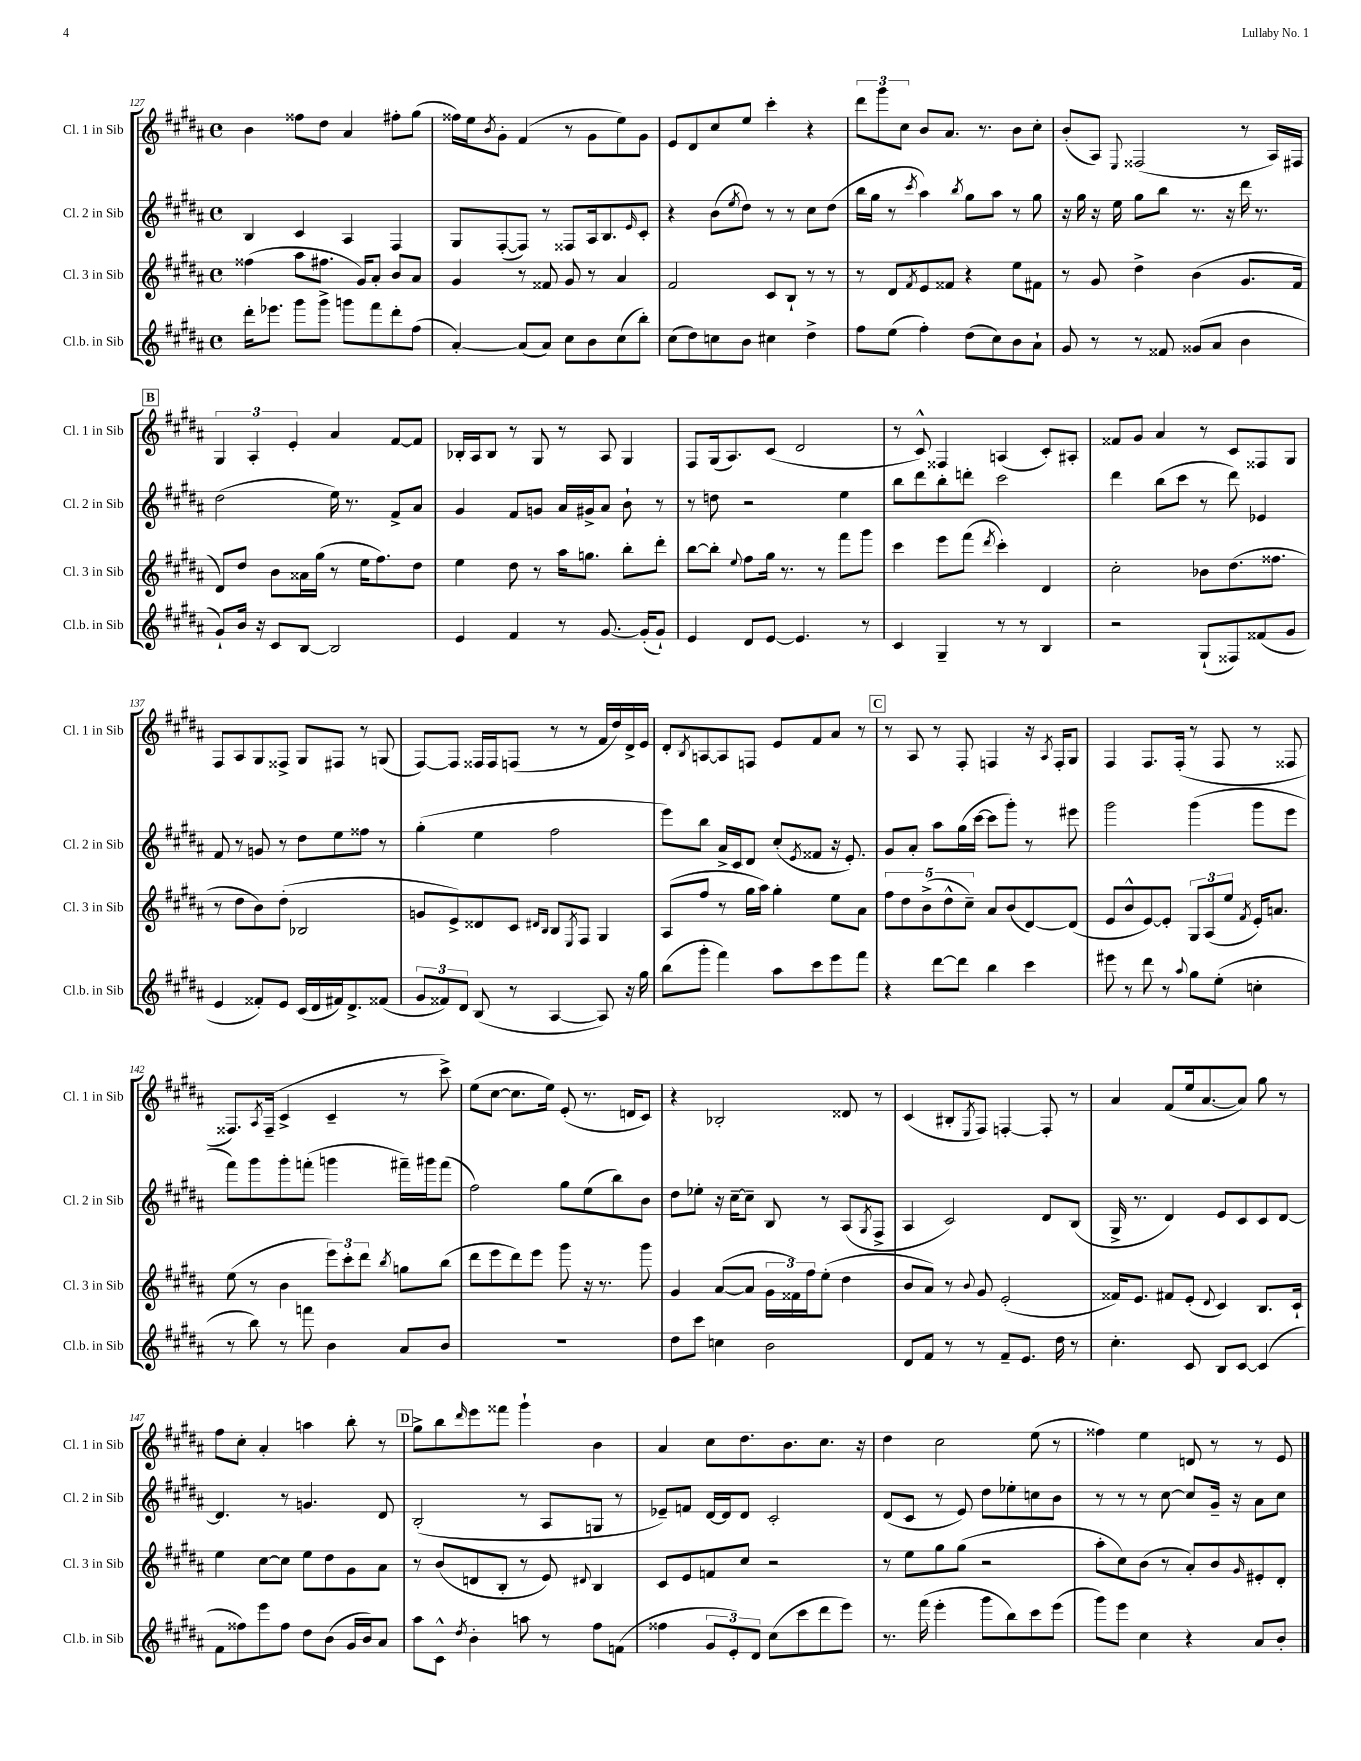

**kern	**kern	**kern	**kern
*part4	*part3	*part2	*part1
*staff4	*staff3	*staff2	*staff1
*I"Cl.b. in Sib	*I"Cl. 3 in Sib	*I"Cl. 2 in Sib	*I"Cl. 1 in Sib
*I'Cl.b. in Sib	*I'Cl. 3 in Sib	*I'Cl. 2 in Sib	*I'Cl. 1 in Sib
*clefG2	*clefG2	*clefG2	*clefG2
*k[f#c#g#d#a#]	*k[f#c#g#d#a#]	*k[f#c#g#d#a#]	*k[f#c#g#d#a#]
*M4/4	*M4/4	*M4/4	*M4/4
*met(c)	*met(c)	*met(c)	*met(c)
=127	=127	=127	=127
16ddd#'\KL	(4ff##X\	4B/	4b\
8.eee-X\J	.	.	.
8ggg#\L	8aa#\L	4c#/	8ff##X\L
8ggg#^\J	8.ff#X\J	.	8dd#\J
8gggn\L	.	4A#/	4a#/
.	16g#/KL)	.	.
8fff#\	8a#'/J	.	.
8ddd#'\	8b/L	4F#/	8ff#X'\L
(8ff#\J	8a#/J	.	(8gg#\J
=128	=128	=128	=128
[4a#'/)	4g#/	8G#/L	16ff##X\LL)
.	.	.	16ee\J
.	.	.	8qb/
.	.	([8F#'/	8g#'\J
(8a#/L]	8r	8F#/J])	(4f#/
8a#/J)	8f##X/	8r	.
8cc#\L	8g#/	8F##X/L	8r
8b\	8r	16A#/k	8g#\L
.	.	8.B/	.
(8cc#\	4a#/	.	8ee\)
.	.	16qqe/	.
8bb'\J)	.	8c#'/J	8g#\J
=129	=129	=129	=129
(8cc#\L	2f#/	4r	8e/L
8dd#\)	.	.	8d#/
8ccn\	.	(8b\L	8cc#/
.	.	8qee/	.
8b\J	.	8dd#\J)	8ee/J
4cc#X\	8c#/L	8r	4ccc#'\
.	8B`/J	8r	.
4dd#^\	8r	8cc#\L	4r
.	8r	(8dd#\J	.
=130	=130	=130	=130
8ff#\L	8r	16bb\LL	12ddd#\L
.	.	16gg#\JJ	.
.	.	.	12ggg#\
(8ee\J	8d#/L	8r	.
.	.	.	12cc#\J
.	8qf#/	8qccc#/	.
4ff#'\)	8e/	4aa#\)	8b/L
.	8f##X/J	.	8.a#/J
.	.	8qbb/	.
(8dd#\L	4r	8gg#\L	.
.	.	.	8.r
8cc#\)	.	8aa#\J	.
8b\	8ee\L	8r	8b\L
8a#`\J	8f#X\J	8gg#\	8cc#'\J
=131	=131	=131	=131
8g#/	8r	16r	(8b'/L
.	.	16gg#\	.
8r	8g#/	16r	8A#/J)
.	.	16ee\	.
.	.	.	8qqE/
8r	4dd#^\	8gg#\L	(2F##X/
8f##X/	.	8bb\J	.
(8g##X/L	(4b\	8.r	.
8a#/J	.	.	.
.	.	16r	.
4b\	8.g#/L	16ddd#\	8r
.	.	8.r	.
.	.	.	16A#/LL)
.	16f#/Jk	.	16F#X/JJ
!!LO:LB:g=z
!!LO:REH:place=s1:t=B
=132	=132	=132	=132
8g#`/L)	8d#/L)	(2dd#\	6G#/
16b/Jk	8dd#/J	.	.
.	.	.	6A#'/
16r	.	.	.
8c#/L	8b\L	.	.
.	.	.	6e'/
[8B/J	16a##X\L	.	.
.	(16gg#\JJ	.	.
2B/]	8r	16ee\)	4a#/
.	.	8.r	.
.	16ee\KL	.	.
.	8.ff#\)	.	.
.	.	8f#^/L	[8f#/L
.	8dd#\J	8a#/J	8f#/J]
=133	=133	=133	=133
4e/	4ee\	4g#/	16B-X'/LL
.	.	.	16A#/J
.	.	.	8B-/J
4f#/	8dd#\	8f#/L	8r
.	8r	8gn/J	8G#/
8r	16aa#\KL	16a#/LL	8r
.	8.ggn\J	16g#X^/J	.
[8.g#/	.	8a#/J	8A#/
.	8bb'\L	8b`\	4G#/
(16g#'/KL]	.	.	.
8g#`/J)	8ddd#'\J	8r	.
=134	=134	=134	=134
4e/	[8bb\L	8r	8F#/L
.	8bb'\J]	8ddn\	(16G#/k
.	.	.	8.A#/)
.	8qqee/	.	.
8d#/L	8ff#\L	2r	.
[8e/J	16gg#\Jk	.	(8c#/J
.	8.r	.	.
4.e/]	.	.	2d#/
.	8r	.	.
.	8fff#\L	4ee\	.
8r	8ggg#\J	.	.
=135	=135	=135	=135
4c#/	4ccc#\	8bb\L	8r
.	.	8ddd#\	8c#^^/)
4G#~/	8eee\L	8bb'\	4F##X/
.	(8fff#\J	8dddn'\J	.
.	8qddd#/	.	.
8r	4ccc#'\)	2ccc#\	(4An/
8r	.	.	.
4B/	4d#/	.	8c#'/L)
.	.	.	8A#X'/J
=136	=136	=136	=136
2r	2cc#'\	4ddd#\	8f##X/L
.	.	.	8g#/J
.	.	(8bb\L	4a#/
.	.	8ccc#\J	.
(8G#`/L	8b-X\L	8r	8r
8F##X/)	(8.dd#\	8ddd#\)	8c#/L
(8f##X/	.	4e-X/	8F##X/
.	8.ff##X\J	.	.
8g#/J	.	.	8G#/J
!!LO:LB:g=z
=137	=137	=137	=137
4e/	8r	8f#/	8F#/L
.	8dd#\L	8r	8A#/
8f##X'/L)	8b\)	8gn/	8G#/
8e/J	(8dd#'\J	8r	8F##X^/J
(16c#/LL	2B-X/	8dd#\L	8G#/L
16d#/	.	.	.
16f#X/J)	.	8ee\	8F#X/J
8.d#^/	.	.	.
.	.	8ff##X\J	8r
(8f##X/J	.	8r	(8Gn/
=138	=138	=138	=138
12g#/L	8gn/L	(4gg#'\	[8F#/L)
12f##X/)	.	.	.
.	8e^/)	.	8F#/J]
12d#/J	.	.	.
(8B/	8d##X/	4ee\	16F##X/LL
.	.	.	16F##/J
8r	8c#/J	.	(8Fn/J
.	16qqd#X/LL	.	.
.	16qqB/JJ	.	.
[4A#/	8B/L	2ff#\	8r
.	8qE/	.	.
.	8F#/J	.	8r
8A#/])	4G#/	.	16f#/LL
.	.	.	16dd#/)
16r	.	.	16d#^/
16gg#\	.	.	16e/JJ
=139	=139	=139	=139
(8bb\L	(8A#/L	8eee\L)	8d#'/L
.	.	.	8qB/
8ggg#'\J	8ff#/J	8bb\J	[8An/
4fff#\)	8r	16a#^/LL	8A/]
.	.	16c#/J	.
.	16gg#\LL	8d#/J	8Fn/J
.	16aa#\JJ)	.	.
8aa#\L	4gg#'\	(8cc#'/L	8e/L
.	.	8qe/	.
8ccc#\	.	8f##X/J	8f#/
8eee\	8ee\L	16r	8a#/J
.	.	8.e'/)	.
8fff#\J	8a#\J	.	8r
!!LO:REH:place=s1:t=C
=140	=140	=140	=140
4r	10ff#\L	8g#/L	8r
.	10dd#\	.	.
.	.	8a#'/J	8A#/
.	(10b^\	.	.
[8ddd#\L	.	8aa#\L	8r
.	10dd#^^\	.	.
8ddd#\J]	.	(16gg#\L	8F#'/
.	10cc#~\J)	.	.
.	.	[16ccc#\JJ	.
4bb\	8a#/L	8ccc#\L]	4Fn/
.	(8b/	8ggg#'\J)	.
4ccc#\	[8d#/)	8r	16r
.	.	.	8qA#/
.	.	.	16F'/KL
.	(8d#/J]	8eee#X\	8G#/J
=141	=141	=141	=141
8eee#X\	8e/L	2ggg#\	4F#/
8r	8b^^/	.	.
8ddd#\	[8e/)	.	8.F#/L
8r	8e'/J]	.	.
.	.	.	(16F#'/Jk
8qqaa#/	.	.	.
8gg#\L	12G#/L	(4ggg#\	8r
.	(12A#/	.	.
(8ee'\J	.	.	8F#/
.	12ee/J	.	.
.	8qf#/	.	.
4ccn'\	16e'/KL)	8ggg#\L	8r
.	8.an/J	.	.
.	.	8eee\J	8F##X/
!!LO:LB:g=z
=142	=142	=142	=142
8r	(8ee\	8fff#\L)	8.F##X/L)
8bb\)	8r	8ggg#\	.
.	.	.	8qA#/
.	.	.	(16F##~/Jk
8r	4b\	8ggg#'\	4c#^/
8fffn\	.	(8fffn'\J	.
4b\	12eee\L)	4gggn\	4c#~/
.	12ccc#'\	.	.
.	12ddd#\J	.	.
.	8qbb/	.	.
8a#/L	8ggn\L	16fff#X~\LL)	8r
.	.	16ggg#X\J	.
8b/J	(8bb\J	(8fff#\J	8ccc#^\)
=143	=143	=143	=143
1r	8ddd#\L	2ff#\)	(8ee\L
.	8eee\	.	[8cc#\J
.	8ddd#\)	.	8.cc#\L]
.	8eee\J	.	.
.	.	.	16ee\Jk)
.	8ggg#\	8gg#\L	(8e'/
.	16r	(8ee\	8.r
.	8.r	.	.
.	.	8bb\)	.
.	.	.	16dn/KL
.	8ggg#\	8b\J	8c#/J)
=144	=144	=144	=144
8dd#\L	4g#/	8dd#\L	4r
8ccc#\J	.	8ee-X'\J	.
4ccn\	([8a#/L	16r	2B-X'/
.	.	[16cc#~\KL	.
.	8a#/J]	8cc#~\J]	.
2b\	24g#\LL	8B/	.
.	24f##X\)	.	.
.	24ff#\J	.	.
.	(8ee'\J	8r	.
.	4dd#\	(8A#/L	8d##X/
.	.	8qG#/	.
.	.	8F#^/J	8r
=145	=145	=145	=145
8d#/L	8b/L	4A#/	(4c#/
8f#/J	8a#/J)	.	.
8r	8r	2c#/)	8B#X'/L
.	8qqb/	.	8qE/
8r	8g#/	.	8F#/J)
8f#~/L	(2e'/	.	[4Fn'/
8.e/J	.	.	.
.	.	8d#/L	8F'/]
16dd#\	.	.	.
8r	.	(8B/J	8r
=146	=146	=146	=146
4.cc#'\	16f##X/KL)	16G#^/	4a#/
.	8.e/J	8.r	.
.	8f#X/L	4d#/)	(8f#/L
8c#/	(8e'/J	.	16ee/k
.	.	.	[8.a#/
.	8qqd#/	.	.
8B/L	4c#/)	8e/L	.
[8c#/J	.	8c#/	8a#/J])
(4c#/]	8.B/L	8c#/	8gg#\
.	.	[8d#/J	8r
.	16c#`/Jk	.	.
!!LO:LB:g=z
=147	=147	=147	=147
8f#\L	4ee\	4.d#/]	8ff#\L
8ff##X\)	.	.	8cc#'\J
8eee\	[8cc#\L	.	4a#'/
8ff##\J	8cc#\J]	8r	.
8dd#\L	8ee\L	4.gn/	4aan\
(8b\J	8dd#\	.	.
16g#/LL	8g#\	.	8bb'\
16b/J)	.	.	.
8a#/J	8a#\J	8d#/	8r
!!LO:REH:place=s1:t=D
=148	=148	=148	=148
8aa#\L	8r	(2B'/	8gg#^\L
8c#^^\J	(8b/L	.	8bb\
8qdd#/	.	.	16qqddd#/
4b'\	8dn/	.	8eee\
.	8B'/J	.	8fff##X\J
8aan\	8r	8r	4ggg#`\
8r	8e/)	8A#/L	.
.	8qqd#X/	.	.
8ff#\L	4B/	8Gn/J	4b\
(8fn\J	.	8r	.
=149	=149	=149	=149
4ff##X\	8c#/L	8e-X~/L)	4a#/
.	8e/	8fn/J	.
12g#/L	8fn/	[16d#/LL	8cc#\L
.	.	16d#/J]	.
12e'/)	.	.	.
.	8cc#/J	8d#/J	8.dd#\
12d#/J	.	.	.
(8cc#\L	2r	2c#'/	.
.	.	.	8.b\
8ccc#\	.	.	.
8ddd#\	.	.	8.cc#\J
8eee\J)	.	.	.
.	.	.	16r
=150	=150	=150	=150
8.r	8r	(8d#/L	4dd#\
.	8ee\L	8c#/J	.
(16fff#\	.	.	.
4eee'\	8gg#\	8r	2cc#\
.	(8gg#\J	8e/)	.
8ggg#\L	2r	8dd#\L	.
8bb\)	.	8ee-X'\	.
8ccc#\	.	8ccn\	(8ee\
(8eee\J	.	8b\J	8r
=151	=151	=151	=151
8ggg#\L)	8aa#'\L	8r	4ff##X\)
8eee\J	8cc#\)	8r	.
4cc#\	(8b\J	8r	4ee\
.	8r	[8cc#\	.
4r	8a#'/L)	8cc#/L]	8dn/
.	8b/	16g#~/Jk	8r
.	.	16r	.
.	16qqg#/	.	.
8a#/L	8e#X'/	8a#\L	8r
8b'/J	8d#'/J	8cc#\J	8e/
==	==	==	==
*-	*-	*-	*-
